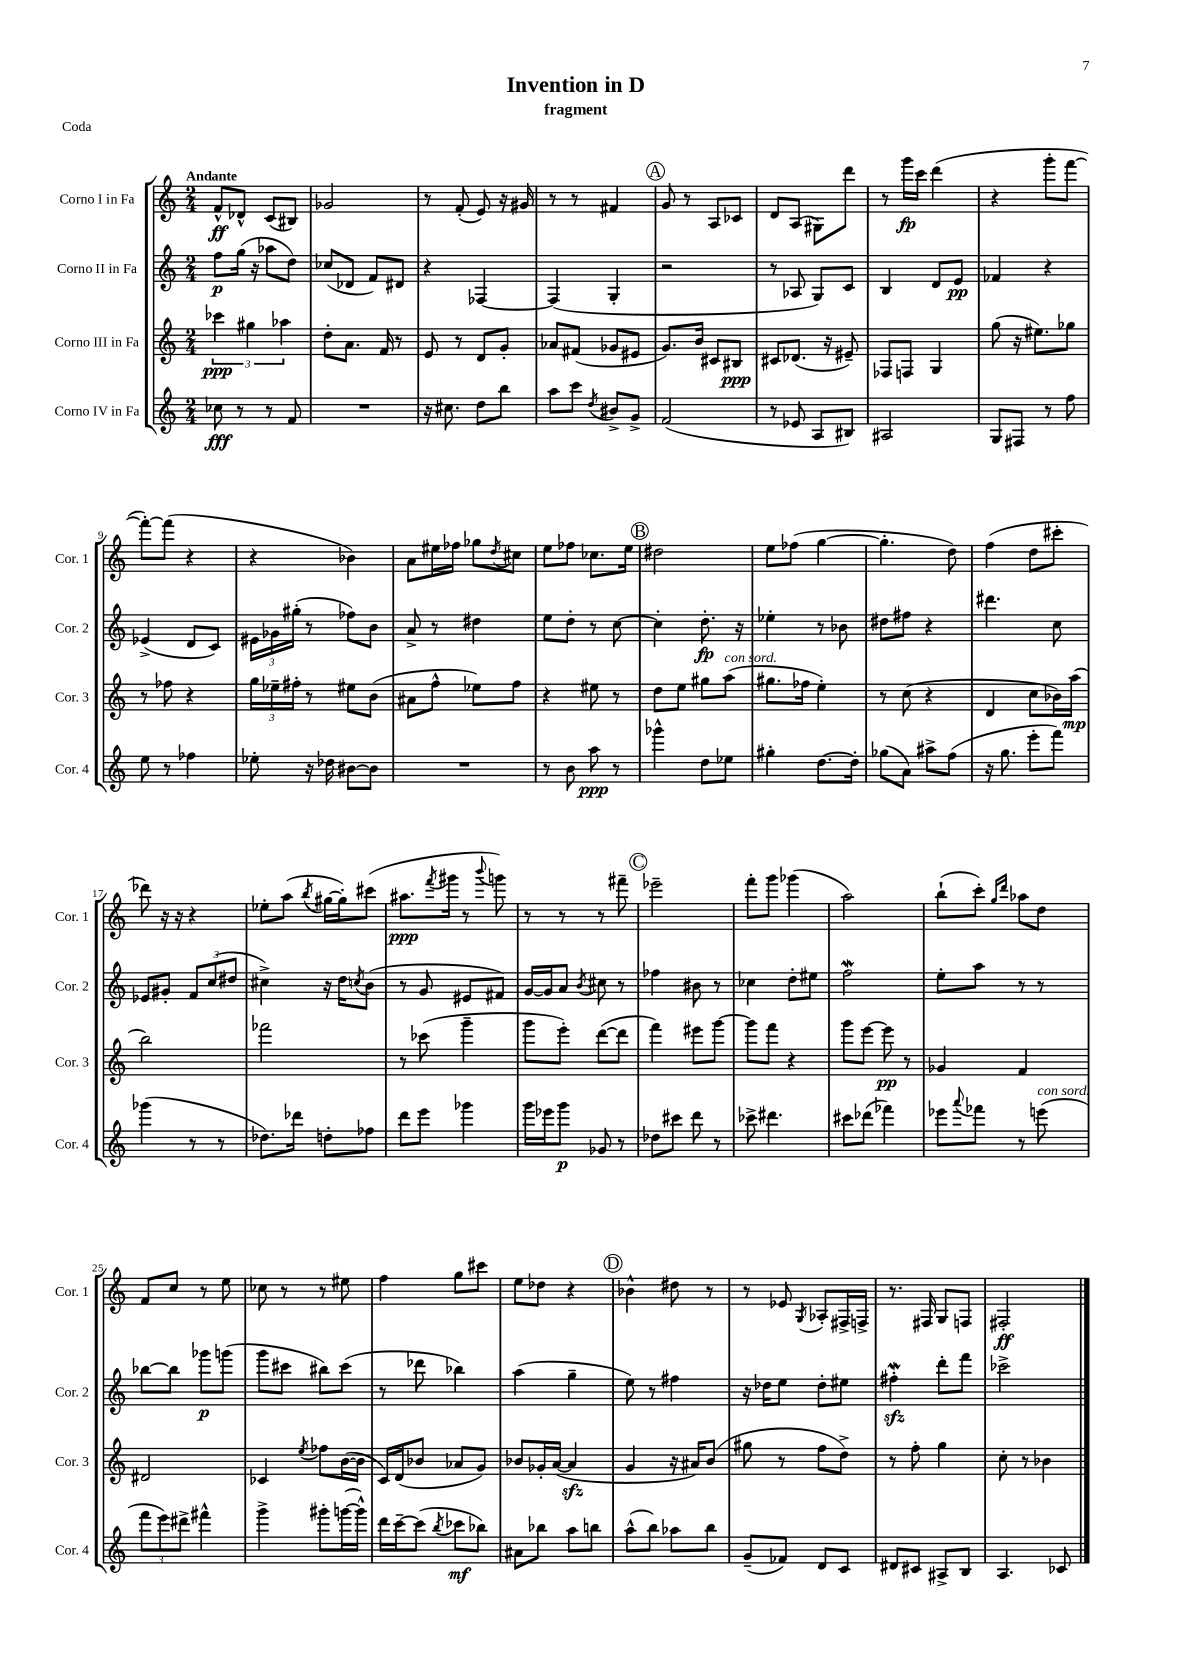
\header { title = "Invention in D" subtitle = "fragment" piece = "Coda" }
<<
\new StaffGroup <<
\new Staff = "s0" \with { instrumentName = "Corno I in Fa" shortInstrumentName = "Cor. 1" } {
    \clef treble \key c \major \numericTimeSignature \time 2/4 \tempo "Andante"
    f'8-^\ff des'8-^ c'8( bis8) |
    ges'2 |
    r8 f'8-.( e'8) r16 gis'16 |
    r8 r8 fis'4 |
    \mark \markup { \circle "A" } g'8 r8 a8 ces'8 |
    d'8 a8( gis8) d'''8 |
    r8 g'''16\fp c'''16 d'''4( |
    r4 g'''8-. f'''8~ |
    f'''8~-.) f'''8( r4 |
    r4 bes'4) |
    a'8 eis''16 fes''16 ges''8 \acciaccatura { d''8 } cis''8 |
    e''8 fes''8 ces''8. e''16 |
    \mark \markup { \circle "B" } dis''2 |
    e''8 fes''8( g''4~ |
    g''4.-. d''8) |
    f''4( d''8 cis'''8-. |
    des'''8) r16 r16 r4 |
    ees''8-. a''8( \acciaccatura { b''8 } gis''16~ gis''16-.) cis'''8( |
    ais''8.\ppp \acciaccatura { f'''8 } gis'''16 r8 \appoggiatura { b'''8 } g'''8) |
    r8 r8 r8 fis'''8-- |
    \mark \markup { \circle "C" } ees'''2-- |
    f'''8-. g'''8 ges'''4( |
    a''2) |
    b''8-!( c'''8-.) \grace { g''16 d'''16 } aes''8 d''8 |
    f'8 c''8 r8 e''8 |
    ces''8 r8 r8 eis''8 |
    f''4 g''8 cis'''8 |
    e''8 des''8 r4 |
    \mark \markup { \circle "D" } bes'4-^ dis''8 r8 |
    r8 ees'8 \acciaccatura { g8 } aes8-. fis16-> f16-> |
    r8. fis16 g8 f8 |
    fis2-.\ff \bar "|." |
}
\new Staff = "s1" \with { instrumentName = "Corno II in Fa" shortInstrumentName = "Cor. 2" } {
    \clef treble \key c \major \numericTimeSignature \time 2/4
    f''8\p g''16( r16 aes''8 d''8) |
    ces''8( des'8 f'8) dis'8 |
    r4 fes4~ |
    fes4( g4-. |
    \mark \markup { \circle "A" } r2 |
    r8 aes8 g8) c'8 |
    b4 d'8 e'8\pp |
    fes'4 r4 |
    ees'4->( d'8 c'8) |
    \tuplet 3/2 { eis'16 ges'16 gis''16-.( } r8 fes''8) b'8 |
    a'8-> r8 dis''4 |
    e''8 d''8-. r8 c''8~ |
    \mark \markup { \circle "B" } c''4-. d''8.-.\fp r16 |
    ees''4-. r8 bes'8 |
    dis''8 fis''8 r4 |
    dis'''4. c''8 |
    ees'8 gis'8-. \tuplet 3/2 { f'8 c''8( dis''8 } |
    cis''4->) r16 d''16 \acciaccatura { c''8 } b'8( |
    r8 g'8 eis'8 fis'8) |
    g'16~ g'16 a'8 \acciaccatura { b'8 } cis''8 r8 |
    \mark \markup { \circle "C" } fes''4 bis'8 r8 |
    ces''4 d''8-. eis''8 |
    f''2\mordent |
    e''8-. a''8 r8 r8 |
    bes''8~ bes''8 ges'''8\p g'''8( |
    g'''8 cis'''8 bis''8) cis'''8( |
    r8 des'''8 bes''4) |
    a''4( g''4-- |
    \mark \markup { \circle "D" } e''8) r8 fis''4 |
    r16 des''16 e''8 des''8-. eis''8 |
    fis''4-.\mordent\sfz d'''8-. f'''8 |
    ces'''2-> \bar "|." |
}
\new Staff = "s2" \with { instrumentName = "Corno III in Fa" shortInstrumentName = "Cor. 3" } {
    \clef treble \key c \major \numericTimeSignature \time 2/4
    \tuplet 3/2 { ces'''4\ppp gis''4 aes''4 } |
    d''8-. a'8. f'16 r8 |
    e'8 r8 d'8 g'8-. |
    aes'8 fis'8( ges'8 eis'8 |
    \mark \markup { \circle "A" } g'8.) b'16 cis'8 bis8\ppp |
    cis'8 des'8.( r16 eis'8--) |
    fes8 f8 g4 |
    g''8( r16 eis''8.) ges''8 |
    r8 fes''8 r4 |
    \tuplet 3/2 { g''16 ees''16-- fis''16-. } r8 eis''8 b'8( |
    ais'8 f''8-^ ees''8) f''8 |
    r4 eis''8 r8 |
    \mark \markup { \circle "B" } d''8 e''8 gis''8 a''8^\markup { \italic "con sord." }( |
    gis''8. fes''16 e''4-.) |
    r8 c''8( r4 |
    d'4 c''8 bes'16) a''16\mp( |
    b''2) |
    fes'''2 |
    r8 ces'''8( g'''4-- |
    g'''8 e'''8-.) d'''8~( d'''8 |
    \mark \markup { \circle "C" } f'''4) eis'''8 g'''8~ |
    g'''8 f'''8 r4 |
    g'''8 e'''8~ e'''8\pp r8 |
    ges'4 f'4 |
    dis'2 |
    ces'4 \acciaccatura { e''8 } fes''8 b'16~( b'16 |
    c'16) d'16( bes'8 aes'8 g'8) |
    bes'8 ges'16-. a'16~( a'4\sfz |
    \mark \markup { \circle "D" } g'4 r16 ais'16) b'8( |
    gis''8 r8 f''8 d''8->) |
    r8 f''8-. g''4 |
    c''8-. r8 bes'4 \bar "|." |
}
\new Staff = "s3" \with { instrumentName = "Corno IV in Fa" shortInstrumentName = "Cor. 4" } {
    \clef treble \key c \major \numericTimeSignature \time 2/4
    ces''8\fff r8 r8 f'8 |
    R2 |
    r16 cis''8. d''8 b''8 |
    a''8 c'''8 \acciaccatura { d''8 } bis'8-> g'8-> |
    \mark \markup { \circle "A" } f'2( |
    r8 ees'8 a8 bis8) |
    ais2 |
    g8 fis8 r8 f''8 |
    e''8 r8 fes''4 |
    ees''8-. r16 des''16 bis'8~ bis'8 |
    R2 |
    r8 b'8 a''8\ppp r8 |
    \mark \markup { \circle "B" } ges'''4-^ d''8 ees''8 |
    gis''4-. d''8.~ d''16-. |
    ges''8( a'8) ais''8-> f''8( |
    r16 g''8. e'''8-. f'''8) |
    ges'''4( r8 r8 |
    des''8.) des'''16 d''8-. fes''8 |
    d'''8 e'''8 ges'''4 |
    g'''16 ees'''16 g'''8\p ges'8 r8 |
    \mark \markup { \circle "C" } des''8 cis'''8 d'''8 r8 |
    ces'''8-> dis'''4. |
    cis'''8 des'''8( fes'''4) |
    ees'''8 \appoggiatura { a'''8 } fes'''8 r8 e'''8^\markup { \italic "con sord." }( |
    \tuplet 3/2 { f'''8 e'''8) dis'''8-> } fis'''4-^ |
    g'''4-> gis'''8-. g'''16~( g'''16-^) |
    d'''16 c'''16~-- c'''8( \acciaccatura { b''8 } ces'''8\mf bes''8) |
    ais'8 bes''8 a''8 b''8 |
    \mark \markup { \circle "D" } a''8-^( b''8) aes''8 b''8 |
    g'8--( fes'8) d'8 c'8 |
    dis'8 cis'8 ais8-> b8 |
    a4. ces'8 \bar "|." |
}
>>
>>
